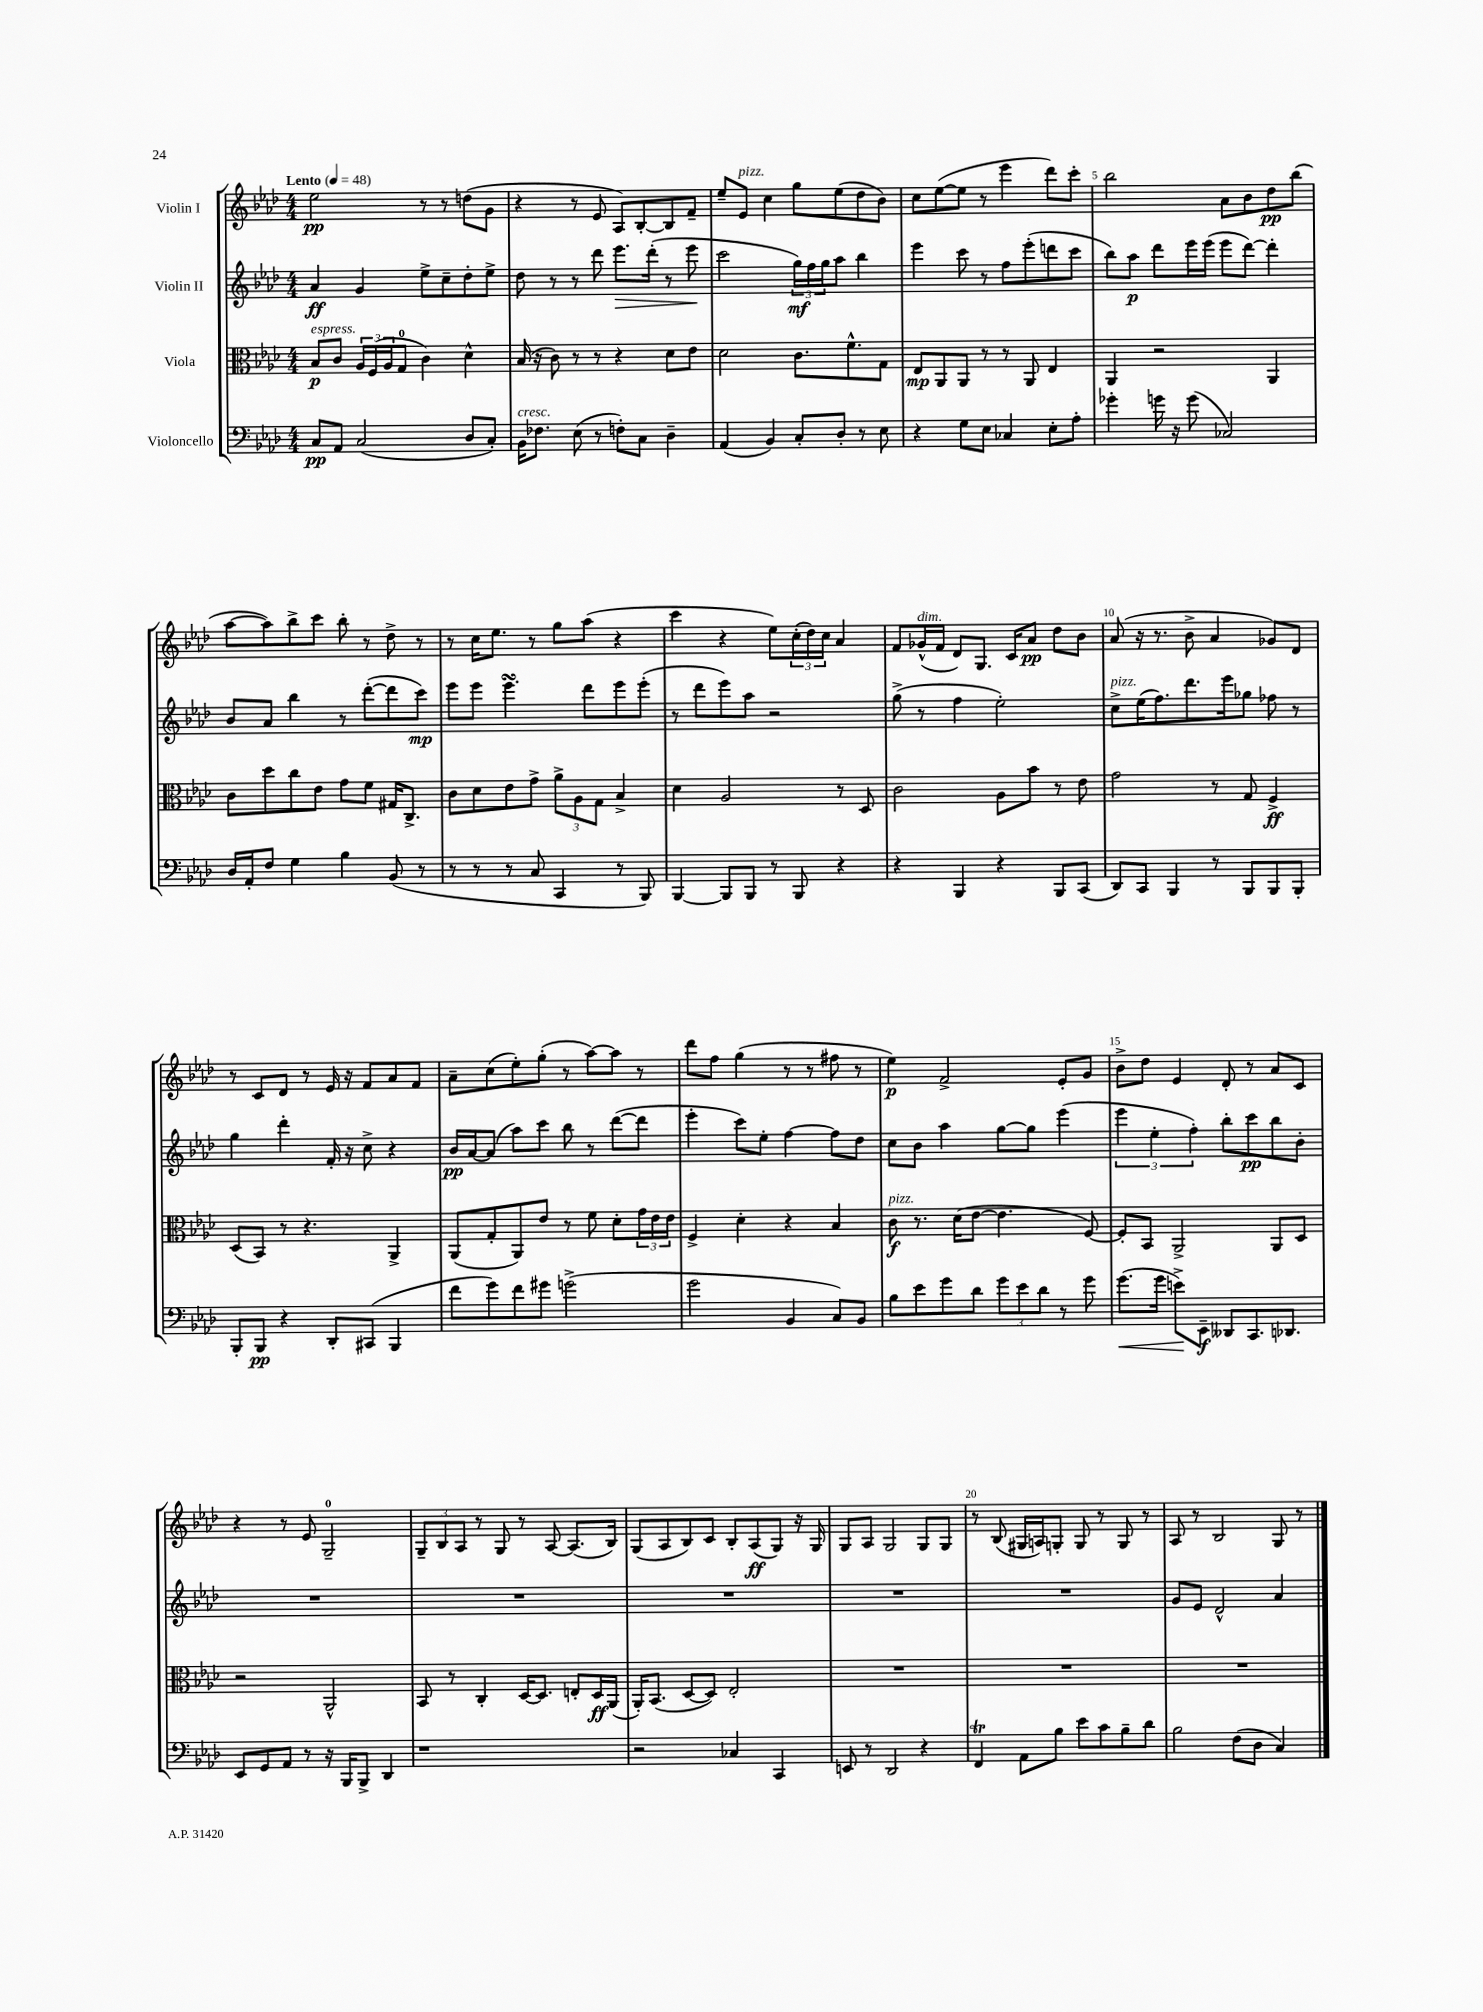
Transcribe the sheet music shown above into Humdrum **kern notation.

**kern	**dynam	**kern	**dynam	**kern	**dynam	**kern	**dynam
*part4	*part4	*part3	*part3	*part2	*part2	*part1	*part1
*staff4	*staff4	*staff3	*staff3	*staff2	*staff2	*staff1	*staff1
*I"Violoncello	*	*I"Viola	*	*I"Violin II	*	*I"Violin I	*
*clefF4	*	*clefC3	*	*clefG2	*	*clefG2	*
*k[b-e-a-d-]	*	*k[b-e-a-d-]	*	*k[b-e-a-d-]	*	*k[b-e-a-d-]	*
*M4/4	*	*M4/4	*	*M4/4	*	*M4/4	*
*MM48	*	*MM48	*	*MM48	*	*MM48	*
=1	=1	=1	=1	=1	=1	=1	=1
!	!	!	!	!	!	!LO:TX:a:B:t=Lento	!
!	!	!LO:TX:a:i:t=espress.	!	!	!	!	!
8C/L	pp	8B-/L	p	4a-/	ff	2ee-\	pp
8AA-/J	.	8c/J	.	.	.	.	.
(2C/	.	24A-/LL	.	4g/	.	.	.
.	.	(24F/	.	.	.	.	.
.	.	24A-/J	.	.	.	.	.
.	.	8G/J	.	.	.	.	.
.	.	4c\)	.	8ee-^\L	.	8r	.
.	.	.	.	8cc~\	.	8r	.
8D-/L	.	4d-^^\	.	8dd-'\	.	(8ddn\L	.
8C'/J)	.	.	.	8ee-^\J	.	8g\J	.
=2	=2	=2	=2	=2	=2	=2	=2
!LO:TX:a:i:t=cresc.	!	!	!	!	!	!	!
16BB-\KL	.	(16B-/	.	8dd-\	.	4r	.
8.F-X\J	.	16r	.	.	.	.	.
.	.	8c\)	.	8r	.	.	.
(8E-\	.	8r	.	8r	.	8r	.
8r	.	8r	.	8ddd-\	.	8e-/	.
!	!	!	!	!	!LO:HP:b	!	!
8Fn'\L)	.	4r	.	8.eee-\L	>	8A-/L)	.
8C\J	.	.	.	.	.	[8B-'/	.
.	.	.	.	(16ddd-'\Jk	.	.	.
4D-~\	.	8d-\L	.	8r	.	8B-/]	.
.	.	8e-\J	.	8eee-\	.	8f~/J	.
.	.	.	.	.	]	.	.
=3	=3	=3	=3	=3	=3	=3	=3
(4AA-/	.	2d-\	.	2ccc\	.	8ee-~/L	.
!	!	!	!	!	!	!LO:TX:a:i:t=pizz.	!
.	.	.	.	.	.	8e-/J	.
4BB-/)	.	.	.	.	.	4cc\	.
8C'/L	.	8.c\L	.	24gg\LL)	mf	8gg\L	.
.	.	.	.	24ff\	.	.	.
.	.	.	.	24gg\J	.	.	.
8D-'/J	.	.	.	8aa-\J	.	(8ee-\	.
.	.	8.f^^\	.	.	.	.	.
8r	.	.	.	4bb-\	.	8dd-\	.
8E-\	.	8G\J	.	.	.	8b-\J)	.
=4	=4	=4	=4	=4	=4	=4	=4
4r	.	8E-/L	mp	4eee-\	.	8cc\L	.
.	.	8AA-/	.	.	.	([8ee-\	.
8G\L	.	8AA-/J	.	8ccc\	.	8ee-\J]	.
8E-\J	.	8r	.	8r	.	8r	.
4C-X/	.	8r	.	8ff\L	.	4eee-\	.
.	.	8AA-/	.	(8eee-'\	.	.	.
8E-'\L	.	4E-/	.	8dddn\	.	8ddd-\L)	.
8A-'\J	.	.	.	8ccc\J	.	8ccc'\J	.
=5	=5	=5	=5	=5	=5	=5	=5
4g-X'\	.	4AA-/	.	8bb-\L)	.	2bb-\	.
.	.	.	.	8aa-\J	p	.	.
16gn\	.	2r	.	8ddd-\L	.	.	.
16r	.	.	.	.	.	.	.
(8g\	.	.	.	16eee-\L	.	.	.
.	.	.	.	(16eee-\JJ	.	.	.
2C-X/)	.	.	.	8eee-\L	.	8a-\L	.
.	.	.	.	[8ddd-\J)	.	8b-\	.
.	.	4AA-/	.	4ddd-'\]	.	8dd-\	pp
.	.	.	.	.	.	(8bb-\J	.
!!LO:LB:g=z
=6	=6	=6	=6	=6	=6	=6	=6
16D-/LL	.	8c\L	.	8b-/L	.	[8aa-\L	.
16AA-'/J	.	.	.	.	.	.	.
8F/J	.	8dd-\	.	8a-/J	.	8aa-\])	.
4G\	.	8cc\	.	4bb-\	.	8bb-^\	.
.	.	8e-\J	.	.	.	8ccc\J	.
4B-\	.	8g\L	.	8r	.	8bb-'\	.
.	.	8f\J	.	([8ddd-'\L	.	8r	.
(8BB-/	.	16G#X/KL	.	8ddd-\]	.	8dd-^\	.
.	.	8.C^/J	.	.	.	.	.
8r	.	.	.	8ccc\J)	mp	8r	.
=7	=7	=7	=7	=7	=7	=7	=7
8r	.	8c\L	.	8eee-\L	.	8r	.
8r	.	8d-\	.	8eee-\J	.	16cc\KL	.
.	.	.	.	.	.	8.ee-\J	.
8r	.	8e-\	.	4.eee-sSSS\	.	.	.
8C/	.	8g^\J	.	.	.	8r	.
4CC/	.	12a-^\L	.	.	.	8gg\L	.
.	.	12A-\	.	.	.	.	.
.	.	.	.	8ddd-\L	.	(8aa-\J	.
.	.	12G\J	.	.	.	.	.
8r	.	4B-^/	.	8eee-\	.	4r	.
8BBB-/)	.	.	.	(8eee-'\J	.	.	.
=8	=8	=8	=8	=8	=8	=8	=8
[4BBB-/	.	4d-\	.	8r	.	4ccc\	.
.	.	.	.	8ddd-\L	.	.	.
8BBB-/L]	.	2A-/	.	8eee-\)	.	4r	.
8BBB-/J	.	.	.	8aa-\J	.	.	.
8r	.	.	.	2r	.	8ee-\L)	.
8BBB-/	.	.	.	.	.	(24cc'\L	.
.	.	.	.	.	.	24dd-\)	.
.	.	.	.	.	.	24cc\JJ	.
4r	.	8r	.	.	.	4a-/	.
.	.	8D-/	.	.	.	.	.
=9	=9	=9	=9	=9	=9	=9	=9
4r	.	2c\	.	(8gg^\	.	8f/L	.
!	!	!	!	!	!	!LO:TX:a:i:t=dim.	!
.	.	.	.	8r	.	(16g-X^^/L	.
.	.	.	.	.	.	16f/JJ	.
4BBB-/	.	.	.	4ff\	.	8d-/L)	.
.	.	.	.	.	.	8.G/J	.
4r	.	8A-\L	.	2ee-'\)	.	.	.
.	.	.	.	.	.	16c/KL	.
.	.	8b-\J	.	.	.	8a-/J	pp
8BBB-/L	.	8r	.	.	.	8dd-\L	.
(8CC/J	.	8e-\	.	.	.	8b-\J	.
=10	=10	=10	=10	=10	=10	=10	=10
!	!	!	!	!LO:TX:a:i:t=pizz.	!	!	!
8DD-/L)	.	2g\	.	8cc^\L	.	(8a-/	.
8CC/J	.	.	.	(16ee-\K	.	16r	.
.	.	.	.	8.ff\)	.	8.r	.
4BBB-/	.	.	.	.	.	.	.
.	.	.	.	8.ddd-\	.	8b-^\	.
8r	.	8r	.	.	.	4a-/	.
.	.	.	.	16eee-\k	.	.	.
8BBB-/L	.	8G/	.	8gg-X\J	.	.	.
8BBB-/	.	4F^/	ff	8ff-X\	.	8g-X/L)	.
8BBB-'/J	.	.	.	8r	.	8d-/J	.
!!LO:LB:g=z
=11	=11	=11	=11	=11	=11	=11	=11
8BBB-'/L	.	(8D-/L	.	4gg\	.	8r	.
8BBB-/J	pp	8BB-/J)	.	.	.	8c/L	.
4r	.	8r	.	4ddd-'\	.	8d-/J	.
.	.	4.r	.	.	.	8r	.
8DD-'/L	.	.	.	16f'/	.	16e-/	.
.	.	.	.	16r	.	16r	.
(8CC#X/J	.	.	.	8cc^\	.	8f/L	.
4BBB-/	.	4AA-^/	.	4r	.	8a-/	.
.	.	.	.	.	.	8f/J	.
=12	=12	=12	=12	=12	=12	=12	=12
8f\L	.	(8AA-/L	.	16b-/LL	pp	8a-~\L	.
.	.	.	.	[16a-/J	.	.	.
8g\)	.	8G'/	.	(8a-/J]	.	(8cc\	.
8f\	.	8AA-/)	.	8aa-\L)	.	8ee-'\)	.
8g#X\J	.	8e-/J	.	8ccc\J	.	(8gg'\J	.
(2gn^\	.	8r	.	8bb-\	.	8r	.
.	.	8f\	.	8r	.	[8aa-\L)	.
.	.	8d-'\L	.	([8ddd-\L	.	8aa-\J]	.
.	.	24g\L	.	8ddd-\J]	.	8r	.
.	.	24e-\	.	.	.	.	.
.	.	24e-\JJ	.	.	.	.	.
=13	=13	=13	=13	=13	=13	=13	=13
2g\	.	4F^/	.	4eee-'\	.	8ddd-\L	.
.	.	.	.	.	.	8ff\J	.
.	.	4d-'\	.	8ccc\L)	.	(4gg\	.
.	.	.	.	8ee-'\J	.	.	.
4BB-/	.	4r	.	[4ff\	.	8r	.
.	.	.	.	.	.	8r	.
8C/L)	.	4B-/	.	8ff\L]	.	8ff#X\	.
8BB-/J	.	.	.	8dd-\J	.	8r	.
=14	=14	=14	=14	=14	=14	=14	=14
!	!	!LO:TX:a:i:t=pizz.	!	!	!	!	!
8B-\L	.	8c\	f	8cc\L	.	4ee-\)	p
8e-\	.	8.r	.	8b-\J	.	.	.
8g\	.	.	.	4aa-\	.	2f^/	.
.	.	(16d-\KL	.	.	.	.	.
8d-\J	.	[8e-\J	.	.	.	.	.
12g\L	.	4.e-\]	.	[8gg\L	.	.	.
12e-\	.	.	.	.	.	.	.
.	.	.	.	8gg\J]	.	.	.
12d-\J	.	.	.	.	.	.	.
8r	.	.	.	(4eee-\	.	8e-'/L	.
8g\	.	[8F/)	.	.	.	8g/J	.
=15	=15	=15	=15	=15	=15	=15	=15
!	!LO:HP:b	!	!	!	!	!	!
(8.g\L	<	8F'/L]	.	6eee-\	.	8b-^\L	.
.	.	8BB-/J	.	.	.	8dd-\J	.
.	.	.	.	6ee-'\	.	.	.
16g\Jk	.	.	.	.	.	.	.
8en^\L)	.	2AA-^/	.	.	.	4e-/	.
.	.	.	.	6ff'\)	.	.	.
8EE-~\J	[ f	.	.	.	.	.	.
8DD--X/L	.	.	.	8bb-'\L	.	8d-'/	.
8.CC/	.	.	.	8ccc\	pp	8r	.
.	.	8AA-/L	.	8bb-\	.	8a-/L	.
8.DD-X/J	.	.	.	.	.	.	.
.	.	8D-/J	.	8b-'\J	.	8c/J	.
!!LO:LB:g=z
=16	=16	=16	=16	=16	=16	=16	=16
8EE-/L	.	2r	.	1r	.	4r	.
8GG/	.	.	.	.	.	.	.
8AA-/J	.	.	.	.	.	8r	.
8r	.	.	.	.	.	8e-/	.
16r	.	2AA-^^/	.	.	.	2G~/	.
16BBB-/KL	.	.	.	.	.	.	.
8BBB-^/J	.	.	.	.	.	.	.
4DD-/	.	.	.	.	.	.	.
=17	=17	=17	=17	=17	=17	=17	=17
1r	.	8BB-/	.	1r	.	12G~/L	.
.	.	.	.	.	.	12B-/	.
.	.	8r	.	.	.	.	.
.	.	.	.	.	.	12A-/J	.
.	.	4C'/	.	.	.	8r	.
.	.	.	.	.	.	8G/	.
.	.	[16D-/KL	.	.	.	8r	.
.	.	8.D-/J]	.	.	.	.	.
.	.	.	.	.	.	[8A-/	.
.	.	8En'/L	.	.	.	(8.A-/L]	.
.	.	16D-/L	ff	.	.	.	.
.	.	(16AA-/JJ	.	.	.	16B-/Jk)	.
=18	=18	=18	=18	=18	=18	=18	=18
2r	.	16AA-'/KL)	.	1r	.	(8G/L	.
.	.	(8.BB-/J	.	.	.	.	.
.	.	.	.	.	.	8A-/	.
.	.	[8D-/L	.	.	.	8B-/)	.
.	.	8D-/J])	.	.	.	8c/J	.
4C-X/	.	2E-'/	.	.	.	8B-'/L	.
.	.	.	.	.	.	(8A-/	ff
4CC/	.	.	.	.	.	8G/J)	.
.	.	.	.	.	.	16r	.
.	.	.	.	.	.	16G/	.
=19	=19	=19	=19	=19	=19	=19	=19
8EEn/	.	1r	.	1r	.	8G/L	.
8r	.	.	.	.	.	8A-/J	.
2DD-/	.	.	.	.	.	2G/	.
4r	.	.	.	.	.	8G/L	.
.	.	.	.	.	.	8G/J	.
=20	=20	=20	=20	=20	=20	=20	=20
4FFT/	.	1r	.	1r	.	8r	.
.	.	.	.	.	.	(8B-/	.
8AA-\L	.	.	.	.	.	16G#X/LL	.
.	.	.	.	.	.	16An/J)	.
8B-\J	.	.	.	.	.	8Gn'/J	.
8e-\L	.	.	.	.	.	8G/	.
8c\	.	.	.	.	.	8r	.
8B-~\	.	.	.	.	.	8G/	.
8d-\J	.	.	.	.	.	8r	.
=21	=21	=21	=21	=21	=21	=21	=21
2B-\	.	1r	.	8g/L	.	8A-/	.
.	.	.	.	8e-/J	.	8r	.
.	.	.	.	2d-^^/	.	2B-/	.
(8F\L	.	.	.	.	.	.	.
8D-\J	.	.	.	.	.	.	.
4C/)	.	.	.	4a-/	.	8G/	.
.	.	.	.	.	.	8r	.
==	==	==	==	==	==	==	==
*-	*-	*-	*-	*-	*-	*-	*-
